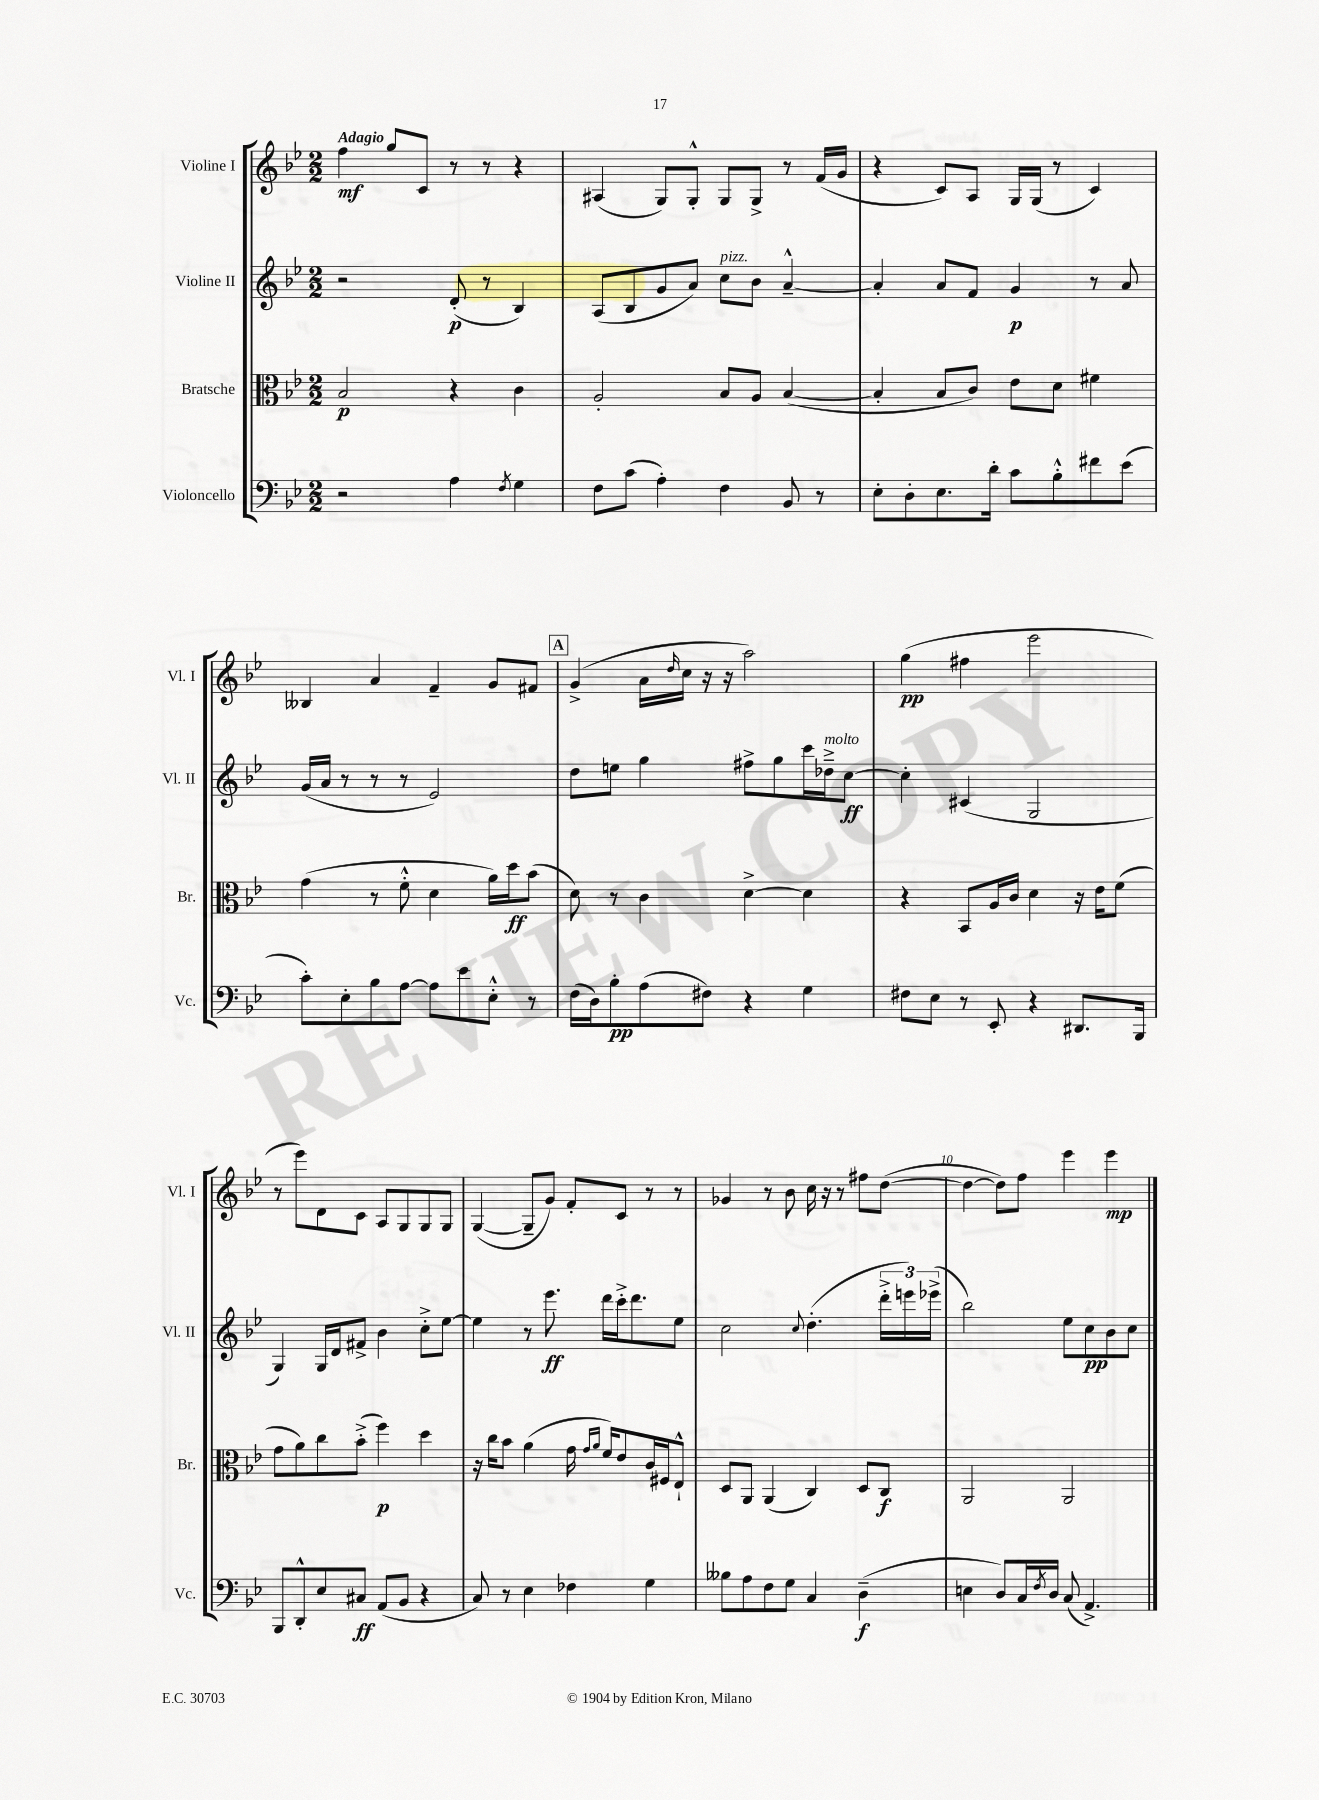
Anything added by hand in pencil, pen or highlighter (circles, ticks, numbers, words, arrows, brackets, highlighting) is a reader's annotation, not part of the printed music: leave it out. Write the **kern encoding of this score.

**kern	**kern	**kern	**kern
*staff4	*staff3	*staff2	*staff1
*clefF4	*clefC3	*clefG2	*clefG2
*k[b-e-]	*k[b-e-]	*k[b-e-]	*k[b-e-]
*M2/2	*M2/2	*M2/2	*M2/2
2r	2B-/	2r	4ff\
.	.	.	8gg/L
.	.	.	8c/J
4A\	4r	(8d'/	8r
.	.	8r	8r
8qF/	.	.	.
4G\	4c\	4B-/)	4r
=	=	=	=
8F\L	2A'/	(8A/L	(4A#/
(8c\J	.	8B-/	.
4A'\)	.	8g/	8G/L)
.	.	8a/J)	8G'^^/J
4F\	8B-/L	8cc\L	8G/L
.	8A/J	8b-\J	8G^/J
8BB-/	([4B-/	[4a~^^/	8r
8r	.	.	(16f/LL
.	.	.	16g/JJ
=	=	=	=
8E-'\L	4B-'/]	4a'/]	4r
8D'\	.	.	.
8.E-\	8B-/L	8a/L	8c/L)
.	8c/J)	8f/J	8A/J
16d'\Jk	.	.	.
8c\L	8e-\L	4g/	16G/LL
.	.	.	(16G/JJ
8B-'^^\	8d\J	.	8r
8f#\	4f#\	8r	4c/)
(8e-\J	.	8a/	.
=	=	=	=
8c'\L)	(4g\	(16g/LL	4B--/
.	.	16a/JJ	.
8E-'\	.	8r	.
8B-\	8r	8r	4a/
[8A\J	8f'^^\	8r	.
8A\]L	4d\	2e-/)	4f~/
8e-\	.	.	.
8E-'^^\J	16a\LL)	.	8g/L
.	16dd\J	.	.
8r	(8b-\J	.	8f#/J
=	=	=	=
(16F\LL	8d\)	8dd\L	(4g^/
16D\J)	.	.	.
8B-'\	8r	8ee\J	.
(8A\	4c\	4gg\	16a\LL
.	.	.	16qqdd/
.	.	.	16cc\JJ
8F#\J)	.	.	16r
.	.	.	16r
4r	[4d^\	8ff#^\L	2aa\)
.	.	8gg\	.
4G\	4d\]	16ccc\L	.
.	.	16dd-~^\J	.
.	.	[8cc\J	.
=	=	=	=
8F#\L	4r	4cc'\]	(4gg\
8E-\J	.	.	.
8r	8BB-/L	(4c#/	4ff#\
8EE-'/	16A/L	.	.
.	16c/JJ	.	.
4r	4d\	2G/	2eee-\
8.DD#/L	16r	.	.
.	16e-\LK	.	.
.	(8f\J	.	.
16BBB-/Jk	.	.	.
=	=	=	=
8BBB-/L	8g\L	4G/)	8r
8DD'^^/	8a\)	.	8eee-\L)
8E-/	8cc\	16G/LL	8d\
.	.	16d/J	.
8C#/J	(8b-'^\J	8f#^/J	8c\J
(8AA/L	4ff\)	4b-\	8A/L
8BB-/J	.	.	8G/
4r	4dd\	8cc'^\L	8G/
.	.	[8ee-\J	8G/J
=	=	=	=
8C/)	16r	4ee-\]	([4G/
.	16cc\LK	.	.
8r	8b-\J	.	.
4E-\	(4a\	8r	8G~/]L
.	.	8.eee-\	8g/J)
4F-\	16g\	.	8f'/L
.	16qqg/LL	.	.
.	16qqa/JJ	.	.
.	16f/LK)	16ddd\LL	.
.	8e-/	16ccc'^\J	8c/J
.	.	8.ddd\	.
4G\	16c/L	.	8r
.	16F#/J	.	.
.	8E-`^^/J	8ee-\J	8r
=	=	=	=
8B--\L	8D/L	2cc\	4g-/
8A\	8AA/J	.	.
8F\	(4AA/	.	8r
8G\J	.	.	8b-\
.	.	8qqcc/	.
4C/	4C/)	(4.dd'\	16cc\
.	.	.	16r
.	.	.	8r
(4D~\	8D/L	.	8ff#\L
.	8C/J	24ddd'^\LL	([8dd\J
.	.	24eee\)	.
.	.	(24eee-^\JJ	.
=	=	=	=
4E\	2AA/	2bb-\)	4dd\_
8D/L)	.	.	8dd\]L)
16C/L	.	.	8ff\J
8qF/	.	.	.
16D/JJ	.	.	.
(8C/	2AA/	8ee-\L	4eee-\
4.AA^/)	.	8cc\	.
.	.	8b-\	4eee-\
.	.	8cc\J	.
==	==	==	==
*-	*-	*-	*-
